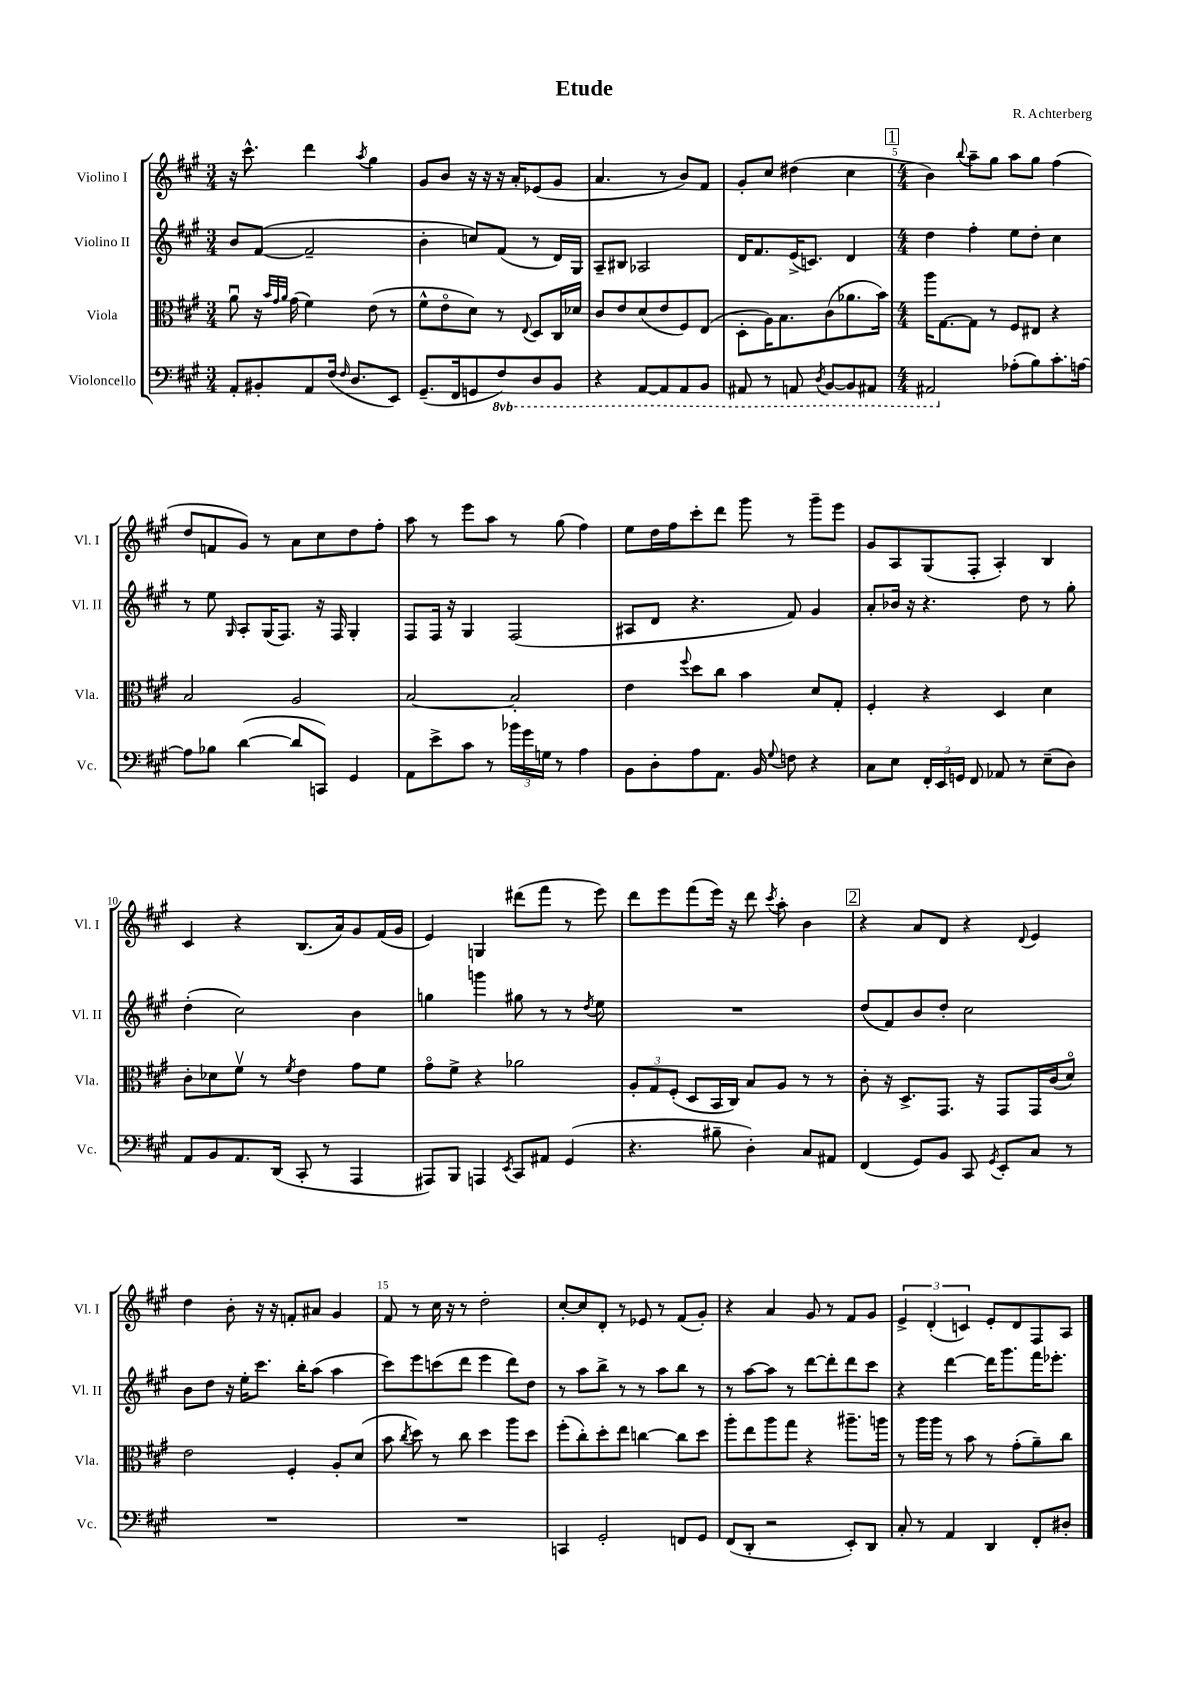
\header { title = "Etude" composer = "R. Achterberg" }
<<
\new StaffGroup <<
\new Staff = "s0" \with { instrumentName = "Violino I" shortInstrumentName = "Vl. I" } {
    \clef treble \key a \major \numericTimeSignature \time 3/4
    \autoBeamOff r16 cis'''8.-^ d'''4 \acciaccatura { a''8 } gis''4 |
    gis'8[ b'8] r16 r16 r16 a'16[-. ees'8( gis'8] |
    a'4. r8 b'8[) fis'8] |
    gis'8[-. cis''8] dis''4( cis''4 |
    \mark \markup { \box "1" } \numericTimeSignature \time 4/4 b'4) \appoggiatura { b''8 } a''8[-- gis''8] a''8[ gis''8] fis''4( |
    d''8[ f'8 gis'8]) r8 a'8[ cis''8 d''8 fis''8]-. |
    a''8 r8 e'''8[ a''8] r8 gis''8( fis''4) |
    e''8[ d''16 fis''16 cis'''8-. d'''8] gis'''8 r8 gis'''8[-- e'''8] |
    gis'8[ a8 gis8( fis8]-. a4-.) b4 |
    cis'4 r4 b8.[( a'16) gis'8 fis'16( gis'16] |
    e'4) g4 dis'''8[( fis'''8] r8 e'''8) |
    d'''8[ e'''8 fis'''8( e'''16]) r16 d'''8 \acciaccatura { cis'''8 } a''8-. b'4 |
    \mark \markup { \box "2" } r4 a'8[ d'8] r4 \appoggiatura { d'8 } e'4 |
    d''4 b'8-. r16 r16 f'8[-. ais'8] gis'4 |
    fis'8 r8 cis''16 r16 r8 d''2-. |
    cis''8[~-. cis''8 d'8]-. r8 ees'8 r8 fis'8[( gis'8]-.) |
    r4 a'4 gis'8 r8 fis'8[ gis'8] |
    \tuplet 3/2 { e'4-> d'4-.( c'4) } e'8[-. d'8 fis8 a8] \bar "|." |
}
\new Staff = "s1" \with { instrumentName = "Violino II" shortInstrumentName = "Vl. II" } {
    \clef treble \key a \major \numericTimeSignature \time 3/4
    \autoBeamOff b'8[ fis'8]~( fis'2-- |
    b'4-. c''8[) fis'8]( r8 d'16[) gis16] |
    a8[-- bis8] aes2 |
    d'16[ fis'8. e'16->( c'8.]) d'4 |
    \mark \markup { \box "1" } \numericTimeSignature \time 4/4 d''4 fis''4-. e''8[ d''8]-. cis''4 |
    r8 e''8 \grace { gis16 } a8[-. gis16( fis8.]) r16 fis16 gis4-. |
    fis8[ fis16] r16 gis4 fis2( |
    ais8[ d'8] r4. fis'8) gis'4 |
    a'8[-. bes'16] r16 r4. d''8 r8 gis''8-. |
    d''4-.( cis''2) b'4 |
    g''4 g'''4 gis''8 r8 r8 \acciaccatura { d''8 } e''8 |
    R1 |
    \mark \markup { \box "2" } d''8[( fis'8) b'8 d''8]-. cis''2 |
    b'8[ d''8] r16 e''16[-. cis'''8.] b''16[-. a''8]( a''4 |
    cis'''8[) e'''8 c'''8( d'''8] e'''4 d'''8[) d''8] |
    r8 a''8[ b''8]-> r8 r8 a''8[ b''8] r8 |
    r8 a''8[~ a''8] r8 d'''8[~ d'''8-. d'''8 cis'''8] |
    r4 d'''4~ d'''16[ gis'''8. fis'''16 ees'''8.]-. \bar "|." |
}
\new Staff = "s2" \with { instrumentName = "Viola" shortInstrumentName = "Vla." } {
    \clef alto \key a \major \numericTimeSignature \time 3/4
    \autoBeamOff a'8\downbow r16 \grace { b'32[ gis'32 a'32] } gis'16( fis'4) e'8( r8 |
    fis'8[-^ e'8\flageolet d'8]) r8 \appoggiatura { e8 } d8[ cis16 des'16] |
    cis'8[ e'8 d'8( e'8 fis8) e8]( |
    d8[-. a16) b8. cis'8( aes'8. b'16]) |
    \mark \markup { \box "1" } \numericTimeSignature \time 4/4 a''16[ gis8.~ gis8] r8 fis8[ eis8] r4 |
    b2 a2 |
    b2~ b2-. |
    e'4 \appoggiatura { fis''8 } d''8[ cis''8] b'4 d'8[ gis8]-. |
    fis4-. r4 d4 d'4 |
    cis'8[-. des'8 fis'8]\upbow r8 \acciaccatura { fis'8 } e'4 gis'8[ fis'8] |
    gis'8[\flageolet fis'8]-> r4 aes'2 |
    \tuplet 3/2 { a8[-. gis8 fis8]-.( } d8[ b,16 cis16]) b8[ a8] r8 r8 |
    \mark \markup { \box "2" } cis'8-. r16 d8.[-> gis,8.] r16 gis,8[ gis,16 cis'16( d'8]\flageolet) |
    e'2 fis4-. a8[-. d'8]( |
    b'8 \acciaccatura { cis''8 } d''8) r8 cis''8 d''4 a''8[ d''8] |
    fis''8[-.( cis''8-.) d''8-. e''8] c''4~ c''8[ d''8] |
    a''8[-. e''8 a''8 gis''8] r4 ais''8.[-- a''16] |
    r8 a''16[ a''16] r8 b'8 r8 gis'8[-.( a'8--) cis''8] \bar "|." |
}
\new Staff = "s3" \with { instrumentName = "Violoncello" shortInstrumentName = "Vc." } {
    \clef bass \key a \major \numericTimeSignature \time 3/4 \set Staff.ottavationMarkups = #ottavation-simple-ordinals
    \autoBeamOff a,8[-. bis,8-. a,8 fis16]( \grace { fis16 } d8.[ e,8]) |
    gis,8.[--( fis,16 g,8 \ottava #-1 fis,8) d,8 b,,8] |
    r4 a,,8[~ a,,8 a,,8 b,,8] |
    ais,,8 r8 a,,8 \acciaccatura { d,8 } b,,8[~ b,,8 ais,,8] |
    \mark \markup { \box "1" } \numericTimeSignature \time 4/4 ais,,2 \ottava #0 aes8[-.( b8) cis'8.-. a16]~ |
    a8[ bes8] d'4~( d'8[ c,8]) gis,4 |
    a,8[ e'8-> cis'8] r8 \tuplet 3/2 { bes'16[ gis'16 g16] } r8 a4 |
    b,8[ d8-. a8 a,8.] b,16 \appoggiatura { gis8 } f8 r4 |
    cis8[ e8] \tuplet 3/2 { fis,16[-. e,16 g,16] } fis,8 aes,8 r8 e8[--( d8]) |
    a,8[ b,8 a,8. d,16]( cis,8-. r8 a,,4 |
    ais,,8[) b,,8] a,,4 \acciaccatura { e,8 } cis,8[ ais,8] gis,4( |
    r4. bis8-- d4-.) cis8[ ais,8] |
    \mark \markup { \box "2" } fis,4( gis,8[) b,8] cis,8 \acciaccatura { gis,8 } e,8[-. cis8] r8 |
    R1 |
    R1 |
    c,4 gis,2-. f,8[ gis,8] |
    fis,8[( d,8]-. r2 e,8[-.) d,8] |
    cis8-. r8 a,4 d,4 fis,8[-. dis8]-. \bar "|." |
}
>>
>>
\layout { \context { \Score \override BarNumber.break-visibility = ##(#f #t #t) barNumberVisibility = #(every-nth-bar-number-visible 5) } }
